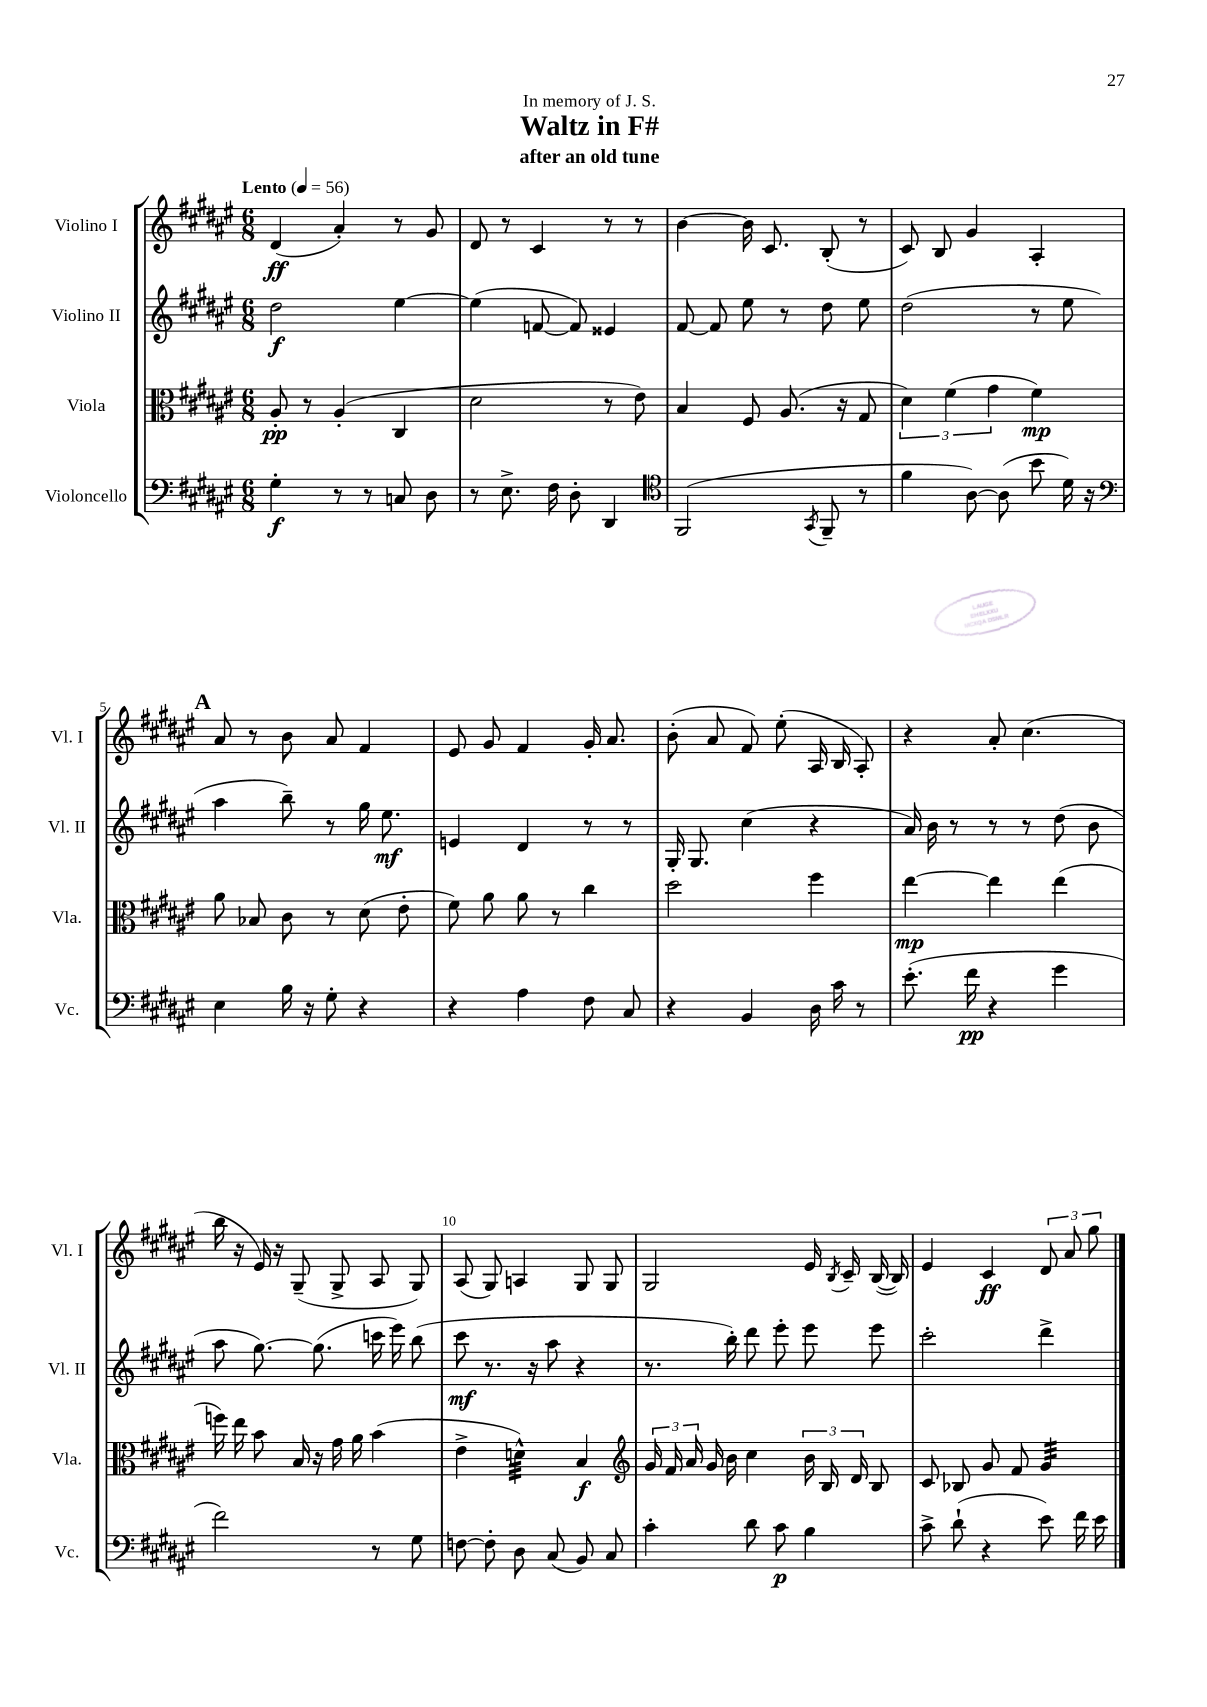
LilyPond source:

\header { title = "Waltz in F#" subtitle = "after an old tune" dedication = "In memory of J. S." }
<<
\new StaffGroup <<
\new Staff = "s0" \with { instrumentName = "Violino I" shortInstrumentName = "Vl. I" } {
    \clef treble \key fis \major \numericTimeSignature \time 6/8 \tempo "Lento" 4 = 56
    \autoBeamOff dis'4\ff( ais'4-.) r8 gis'8 |
    dis'8 r8 cis'4 r8 r8 |
    b'4~ b'16 cis'8. b8-.( r8 |
    cis'8) b8 gis'4 ais4-. |
    \mark \markup { \bold "A" } ais'8 r8 b'8 ais'8 fis'4 |
    eis'8 gis'8 fis'4 gis'16-. ais'8. |
    b'8-.( ais'8 fis'8) eis''8-.( ais16 b16 ais8-.) |
    r4 ais'8-. cis''4.( |
    b''16 r16 eis'16) r16 gis8--( gis8-> ais8 gis8) |
    ais8( gis8) a4 gis8 gis8 |
    gis2 eis'16 \acciaccatura { b8 } cis'16-- b16~( b16) |
    eis'4 cis'4\ff \tuplet 3/2 { dis'8 ais'8 gis''8 } \bar "|." |
}
\new Staff = "s1" \with { instrumentName = "Violino II" shortInstrumentName = "Vl. II" } {
    \clef treble \key fis \major \numericTimeSignature \time 6/8
    \autoBeamOff dis''2\f eis''4~ |
    eis''4( f'8~ f'8) eisis'4 |
    fis'8~ fis'8 eis''8 r8 dis''8 eis''8 |
    dis''2( r8 eis''8 |
    \mark \markup { \bold "A" } ais''4 b''8--) r8 gis''16 eis''8.\mf |
    e'4 dis'4 r8 r8 |
    gis16-. gis8. cis''4( r4 |
    ais'16) b'16 r8 r8 r8 dis''8( b'8 |
    ais''8 gis''8.~) gis''8.( c'''16 eis'''16) b''8( |
    cis'''8\mf r8. r16 ais''8 r4 |
    r8. b''16-.) dis'''8 eis'''8-. eis'''8 eis'''8 |
    cis'''2-. dis'''4-> \bar "|." |
}
\new Staff = "s2" \with { instrumentName = "Viola" shortInstrumentName = "Vla." } {
    \clef alto \key fis \major \numericTimeSignature \time 6/8
    \autoBeamOff ais8-.\pp r8 ais4-.( cis4 |
    dis'2 r8 eis'8) |
    b4 fis8 ais8.( r16 gis8 |
    \tuplet 3/2 { dis'4) fis'4( gis'4 } fis'4\mp) |
    \mark \markup { \bold "A" } ais'8 bes8 cis'8 r8 dis'8( eis'8-. |
    fis'8) ais'8 ais'8 r8 cis''4 |
    dis''2 fis''4 |
    eis''4~\mp eis''4 eis''4( |
    f''16) eis''16 b'8 b16 r16 gis'16 ais'16 b'4( |
    eis'4-> d'4:32-^) b4\f |
    \clef treble \tuplet 3/2 { gis'16 fis'16 ais'16 } gis'16 b'16 cis''4 \tuplet 3/2 { b'16 b16 dis'16 } b8 |
    cis'8 bes8 gis'8 fis'8 gis'4:32 \bar "|." |
}
\new Staff = "s3" \with { instrumentName = "Violoncello" shortInstrumentName = "Vc." } {
    \clef bass \key fis \major \numericTimeSignature \time 6/8
    \autoBeamOff gis4-.\f r8 r8 c8 dis8 |
    r8 eis8.-> fis16 dis8-. dis,4 |
    \clef tenor fis,2( \acciaccatura { gis,8 } fis,8-- r8 |
    fis'4 ais8~) ais8( b'8 dis'16) r16 |
    \mark \markup { \bold "A" } \clef bass eis4 b16 r16 gis8-. r4 |
    r4 ais4 fis8 cis8 |
    r4 b,4 dis16 cis'16 r8 |
    eis'8.-.( fis'16\pp r4 gis'4 |
    fis'2) r8 gis8 |
    f8~ f8-. dis8 cis8( b,8) cis8 |
    cis'4-. dis'8 cis'8\p b4 |
    cis'8-> dis'8-!( r4 eis'8) fis'16 eis'16 \bar "|." |
}
>>
>>
\layout { \context { \Score \override BarNumber.break-visibility = ##(#f #t #t) barNumberVisibility = #(every-nth-bar-number-visible 5) } }
